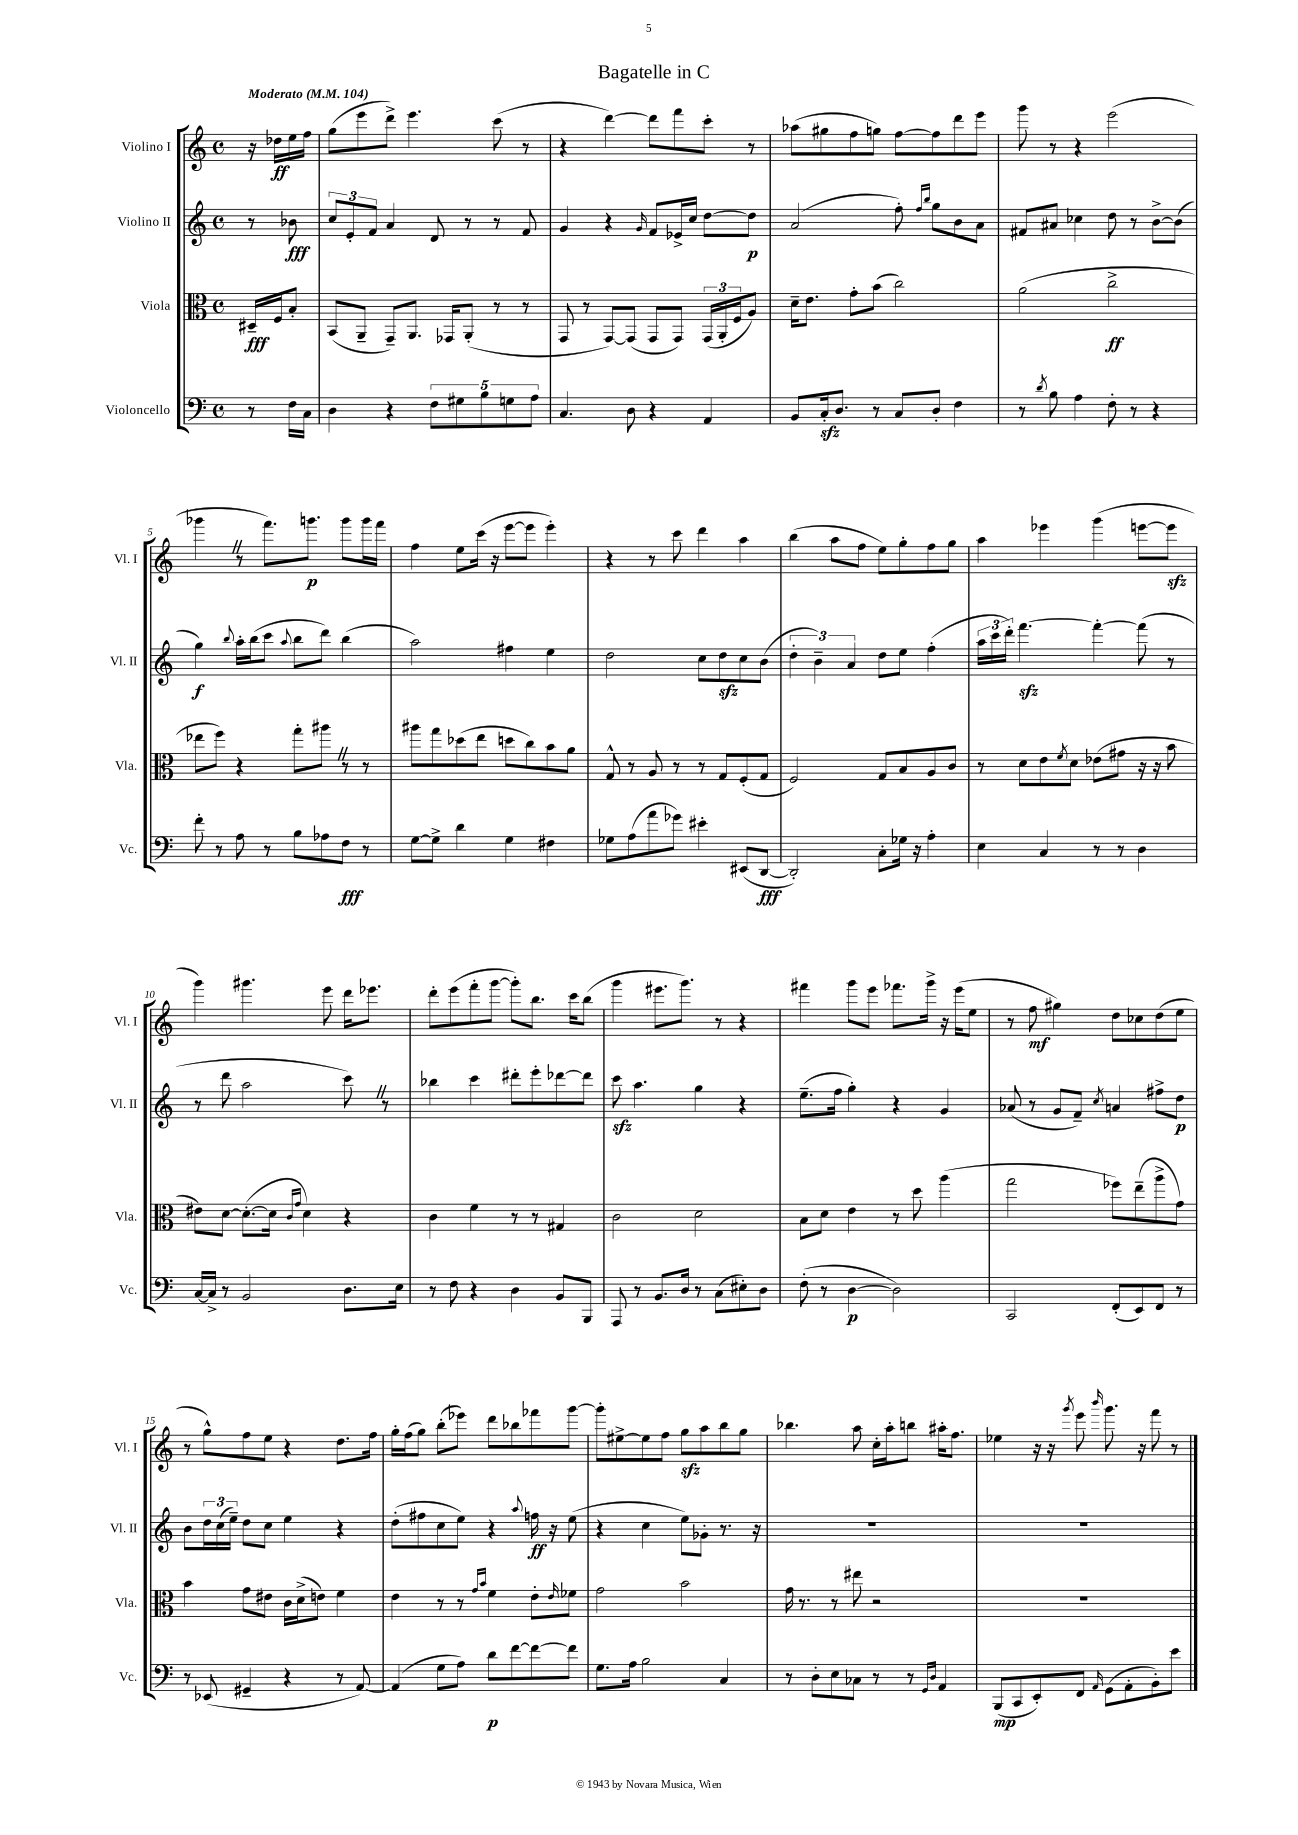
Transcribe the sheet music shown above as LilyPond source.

\header { title = "Bagatelle in C" }
<<
\new StaffGroup <<
\new Staff = "s0" \with { instrumentName = "Violino I" shortInstrumentName = "Vl. I" } {
    \clef treble \key c \major \defaultTimeSignature \time 4/4 \partial 4 \tempo "Moderato" 4 = 104
    r16 des''16\ff e''16 f''16 |
    g''8( e'''8 d'''8->) e'''4. c'''8( r8 |
    r4 d'''4~) d'''8 f'''8 c'''8-. r8 |
    aes''8( gis''8 f''8 g''8) f''8~ f''8 d'''8 e'''8 |
    g'''8 r8 r4 e'''2( |
    ges'''4 \once \override BreathingSign.text = \markup { \musicglyph "scripts.caesura.straight" } \breathe r8 f'''8.) g'''8.\p g'''8 g'''16 f'''16 |
    f''4 e''8 c'''16( r16 e'''8~ e'''8 e'''4-.) |
    r4 r8 c'''8 d'''4 a''4 |
    b''4( a''8 f''8 e''8) g''8-. f''8 g''8 |
    a''4 ees'''4 g'''4( e'''8~ e'''8\sfz |
    g'''4) gis'''4. e'''8 d'''16 ees'''8. |
    d'''8-. e'''8( f'''8-. g'''8~ g'''8-.) b''8. c'''16 b''8( |
    g'''4 eis'''8. g'''8.) r8 r4 |
    fis'''4 g'''8 e'''8 fes'''8. g'''16-> r16 e'''16( e''8 |
    r8 f''8\mf gis''4) d''8 ces''8 d''8( e''8 |
    r8 g''8-^) f''8 e''8 r4 d''8. f''16 |
    g''16-. f''16( g''8) b''8-.( ees'''8) d'''8 bes''8 fes'''8 g'''8~ |
    g'''8-. eis''8~-> eis''8 f''8 g''8\sfz a''8 b''8 g''8 |
    bes''4. a''8 c''16-. a''16-. b''8 ais''16-. f''8. |
    ees''4 r16 r16 \acciaccatura { g'''8 } e'''8 \grace { b'''16 } g'''8. r16 f'''8 r8 \bar "|." |
}
\new Staff = "s1" \with { instrumentName = "Violino II" shortInstrumentName = "Vl. II" } {
    \clef treble \key c \major \defaultTimeSignature \time 4/4 \partial 4
    r8 bes'8\fff |
    \tuplet 3/2 { c''8 e'8-. f'8 } a'4 d'8 r8 r8 f'8 |
    g'4 r4 \grace { g'16 } f'8 ees'16-> c''16 d''8~ d''8\p |
    a'2( f''8-.) \grace { f''16 b''16 } g''8 b'8 a'8 |
    fis'8 ais'8 ces''4 d''8 r8 b'8~-> b'8( |
    g''4\f) \appoggiatura { b''8 } a''16-. b''16( c'''8 \appoggiatura { a''8 } b''8 d'''8) b''4( |
    a''2) fis''4 e''4 |
    d''2 c''8 d''8\sfz c''8 b'8( |
    \tuplet 3/2 { d''4-. b'4--) a'4 } d''8 e''8 f''4-.( |
    \tuplet 3/2 { a''16 c'''16 d'''16-.) } f'''4.~\sfz f'''4~-. f'''8( r8 |
    r8 d'''8 a''2 c'''8) \once \override BreathingSign.text = \markup { \musicglyph "scripts.caesura.straight" } \breathe r8 |
    bes''4 c'''4 dis'''8-. e'''8-. des'''8~ des'''8 |
    c'''8\sfz a''4. g''4 r4 |
    e''8.--( f''16 g''4-.) r4 g'4 |
    aes'8( r8 g'8 f'8--) \acciaccatura { c''8 } a'4 fis''8-> d''8\p |
    b'8 \tuplet 3/2 { d''16 c''16( e''16--) } d''8 c''8 e''4 r4 |
    d''8-.( fis''8 c''8 e''8) r4 \appoggiatura { a''8 } f''16\ff r16 e''8( |
    r4 c''4 e''8) ges'8-. r8. r16 |
    R1 |
    R1 \bar "|." |
}
\new Staff = "s2" \with { instrumentName = "Viola" shortInstrumentName = "Vla." } {
    \clef alto \key c \major \defaultTimeSignature \time 4/4 \partial 4
    dis16--\fff f16 b8-. |
    b,8( a,8-- g,8--) a,8. ges,16 a,8-.( r8 r8 |
    g,8 r8 g,8~) g,8( g,8 g,8) \tuplet 3/2 { g,16( a,16-. f16 } a8) |
    d'16-- e'8. g'8-. b'8( c''2) |
    a'2( c''2->\ff |
    ees''8 f''8) r4 g''8-. ais''8 \once \override BreathingSign.text = \markup { \musicglyph "scripts.caesura.straight" } \breathe r8 r8 |
    ais''8 g''8 des''8( e''8 d''8 c''8) b'8 a'8 |
    g8-^ r8 a8 r8 r8 g8 f8-.( g8 |
    f2) g8 b8 a8 c'8 |
    r8 d'8 e'8 \acciaccatura { f'8 } d'8 ees'8( gis'8 r16 r16 b'8 |
    eis'8) d'8~ d'8.~-.( d'16 \grace { c'16 g'16 } d'4) r4 |
    c'4 f'4 r8 r8 gis4 |
    c'2 d'2 |
    b8 d'8 e'4 r8 d''8 a''4( |
    g''2 fes''8) e''8--( a''8-> g'8) |
    b'4 g'8 eis'8 c'16 d'16->( e'8) f'4 |
    e'4 r8 r8 \grace { g'16 b'16 } f'4 e'8-. \grace { e'16 } fes'8 |
    g'2 b'2 |
    g'16 r8. r8 eis''8 r2 |
    R1 \bar "|." |
}
\new Staff = "s3" \with { instrumentName = "Violoncello" shortInstrumentName = "Vc." } {
    \clef bass \key c \major \defaultTimeSignature \time 4/4 \partial 4
    r8 f16 c16 |
    d4 r4 \tuplet 5/4 { f8 gis8 b8 g8 a8 } |
    c4. d8 r4 a,4 |
    b,8 c16-.\sfz d8. r8 c8 d8-. f4 |
    r8 \acciaccatura { d'8 } b8 a4 f8-. r8 r4 |
    f'8-. r8 a8 r8 b8 aes8 f8\fff r8 |
    g8~ g8-> d'4 g4 fis4 |
    ges8 a8( a'8 ges'8) eis'4-. eis,8( d,8~\fff |
    d,2-.) c8-. ges16 r16 a4-. |
    e4 c4 r8 r8 d4 |
    c16~ c16-> r8 b,2 d8. e16 |
    r8 f8 r4 d4 b,8 b,,8 |
    a,,8 r8 b,8. d16 r8 c8( eis8-.) d8 |
    f8-.( r8 d4~\p d2) |
    c,2 f,8-.( e,8) f,8 r8 |
    r8 ees,8( gis,4-- r4 r8 a,8~) |
    a,4( g8 a8) d'8\p f'8~ f'8~ f'8 |
    g8. a16 b2 c4 |
    r8 d8-. e8 ces8 r8 r8 \grace { g,16 d16 } a,4 |
    b,,8\mp( c,8 e,8-.) f,8 \grace { a,16 } g,8( a,8-. b,8-.) e'8 \bar "|." |
}
>>
>>
